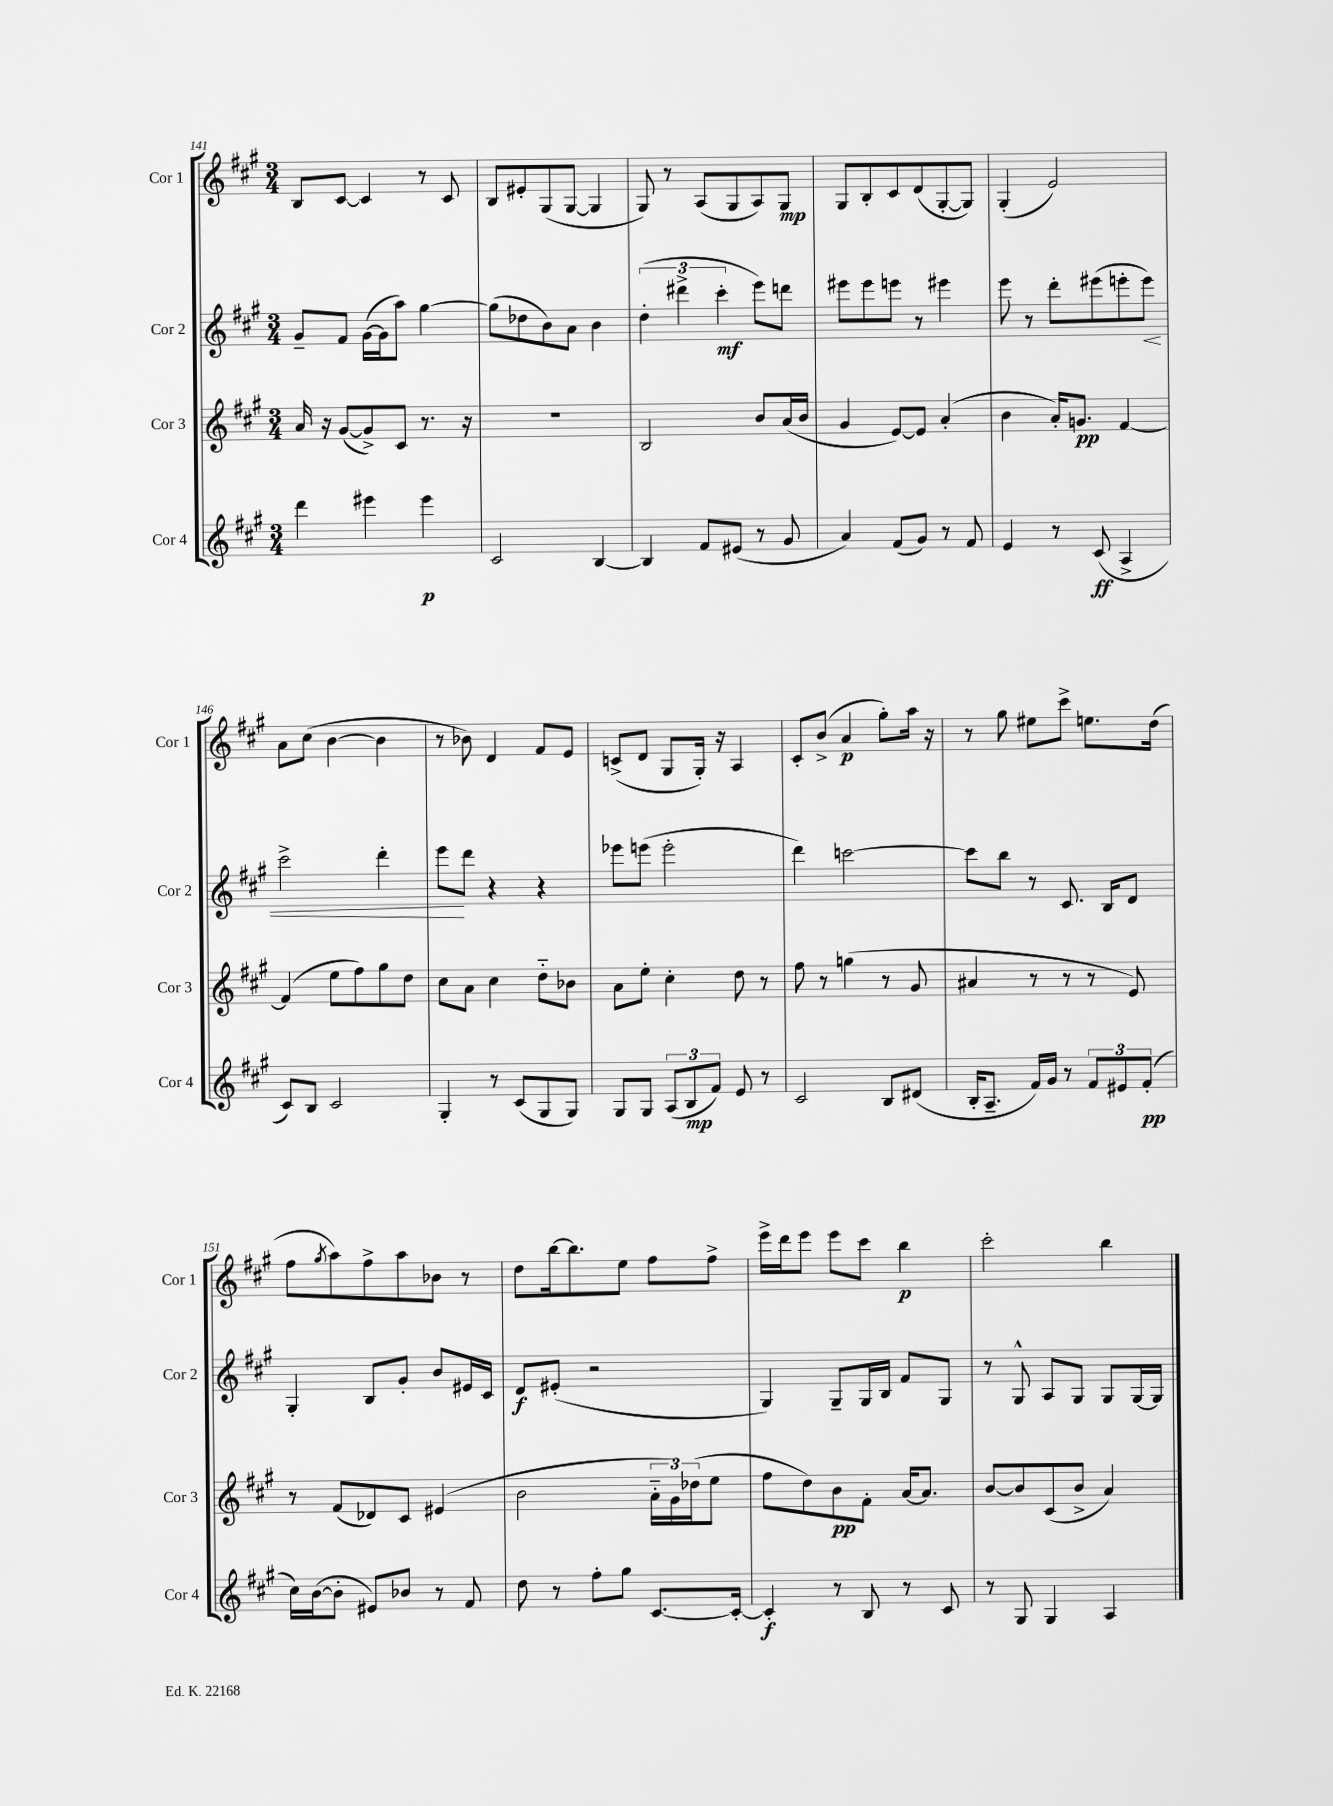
<<
\new StaffGroup <<
\new Staff = "s0" \with { instrumentName = "Cor 1" shortInstrumentName = "Cor 1" } {
    \clef treble \key a \major \numericTimeSignature \time 3/4
    b8 cis'8~ cis'4 r8 cis'8 |
    b8 eis'8-. gis8( gis8~ gis4 |
    gis8) r8 a8( gis8 a8) gis8\mp |
    gis8 b8-. cis'8 d'8( gis8~-. gis8) |
    gis4-.( e'2) |
    a'8 cis''8( b'4~ b'4 |
    r8 bes'8) d'4 fis'8 e'8 |
    c'8->( d'8 gis8 gis16-.) r16 a4 |
    cis'8-. b'8->( a'4\p gis''8-.) a''16 r16 |
    r8 gis''8 eis''8 cis'''8-> e''8. d''16( |
    fis''8 \acciaccatura { gis''8 } a''8) fis''8-> a''8 bes'8 r8 |
    d''8 b''16~ b''8. e''8 fis''8 fis''8-> |
    e'''16-> d'''16 e'''8 e'''8 cis'''8 b''4\p |
    cis'''2-. b''4 \bar "|." |
}
\new Staff = "s1" \with { instrumentName = "Cor 2" shortInstrumentName = "Cor 2" } {
    \clef treble \key a \major \numericTimeSignature \time 3/4
    gis'8-- fis'8 gis'16~( gis'16 a''8) gis''4~ |
    gis''8( des''8 b'8) a'8 b'4 |
    \tuplet 3/2 { d''4-.( dis'''4-> cis'''4-.\mf } e'''8) d'''8 |
    eis'''8 eis'''8 e'''8 r8 eis'''4 |
    e'''8 r8 d'''8-. eis'''8( e'''8-. e'''8\<) |
    cis'''2-> d'''4-. |
    e'''8\! d'''8 r4 r4 |
    ees'''8 e'''8( e'''2-. |
    d'''4) c'''2~ |
    c'''8 b''8 r8 cis'8. b16 d'8 |
    gis4-. b8 gis'8-. b'8 eis'16 cis'16 |
    d'8\f eis'8-.( r2 |
    gis4) gis8-- gis16 b16 fis'8 gis8 |
    r8 gis8-^ a8 gis8 gis8 gis16~ gis16 \bar "|." |
}
\new Staff = "s2" \with { instrumentName = "Cor 3" shortInstrumentName = "Cor 3" } {
    \clef treble \key a \major \numericTimeSignature \time 3/4
    a'16 r16 gis'8~( gis'8->) cis'8 r8. r16 |
    R2. |
    b2 b'8 a'16( b'16 |
    gis'4 e'8~) e'8 a'4-.( |
    b'4 a'16-.) g'8.\pp fis'4~ |
    fis'4( e''8 fis''8) gis''8 d''8 |
    cis''8 a'8 cis''4 d''8-_ bes'8 |
    a'8 e''8-. cis''4-. d''8 r8 |
    fis''8 r8 g''4( r8 gis'8 |
    ais'4 r8 r8 r8 e'8) |
    r8 fis'8( des'8) cis'8 eis'4( |
    b'2 \tuplet 3/2 { a'16-_ gis'16) des''16( } e''8 |
    fis''8 d''8) b'8\pp fis'8-. a'16~ a'8. |
    b'8~ b'8 cis'8( b'8-> a'4) \bar "|." |
}
\new Staff = "s3" \with { instrumentName = "Cor 4" shortInstrumentName = "Cor 4" } {
    \clef treble \key a \major \numericTimeSignature \time 3/4
    d'''4 eis'''4 eis'''4\p |
    cis'2 b4~ |
    b4 fis'8 eis'8( r8 gis'8 |
    a'4) fis'8( gis'8) r8 fis'8 |
    e'4 r8 cis'8\ff( a4-> |
    cis'8) b8 cis'2 |
    gis4-. r8 cis'8( gis8 gis8) |
    gis8 gis8 \tuplet 3/2 { a8( b8\mp fis'8) } e'8 r8 |
    cis'2 b8 dis'8( |
    b16-. a8.-- fis'16) gis'16 r8 \tuplet 3/2 { fis'8 eis'8 fis'8-.\pp( } |
    cis''16) b'16~( b'8-. eis'8) bes'8 r8 fis'8 |
    d''8 r8 fis''8-. gis''8 cis'8.~ cis'16~-. |
    cis'4-.\f r8 b8 r8 cis'8 |
    r8 gis8 gis4 a4 \bar "|." |
}
>>
>>
\layout { \context { \Score currentBarNumber = #141 } }
